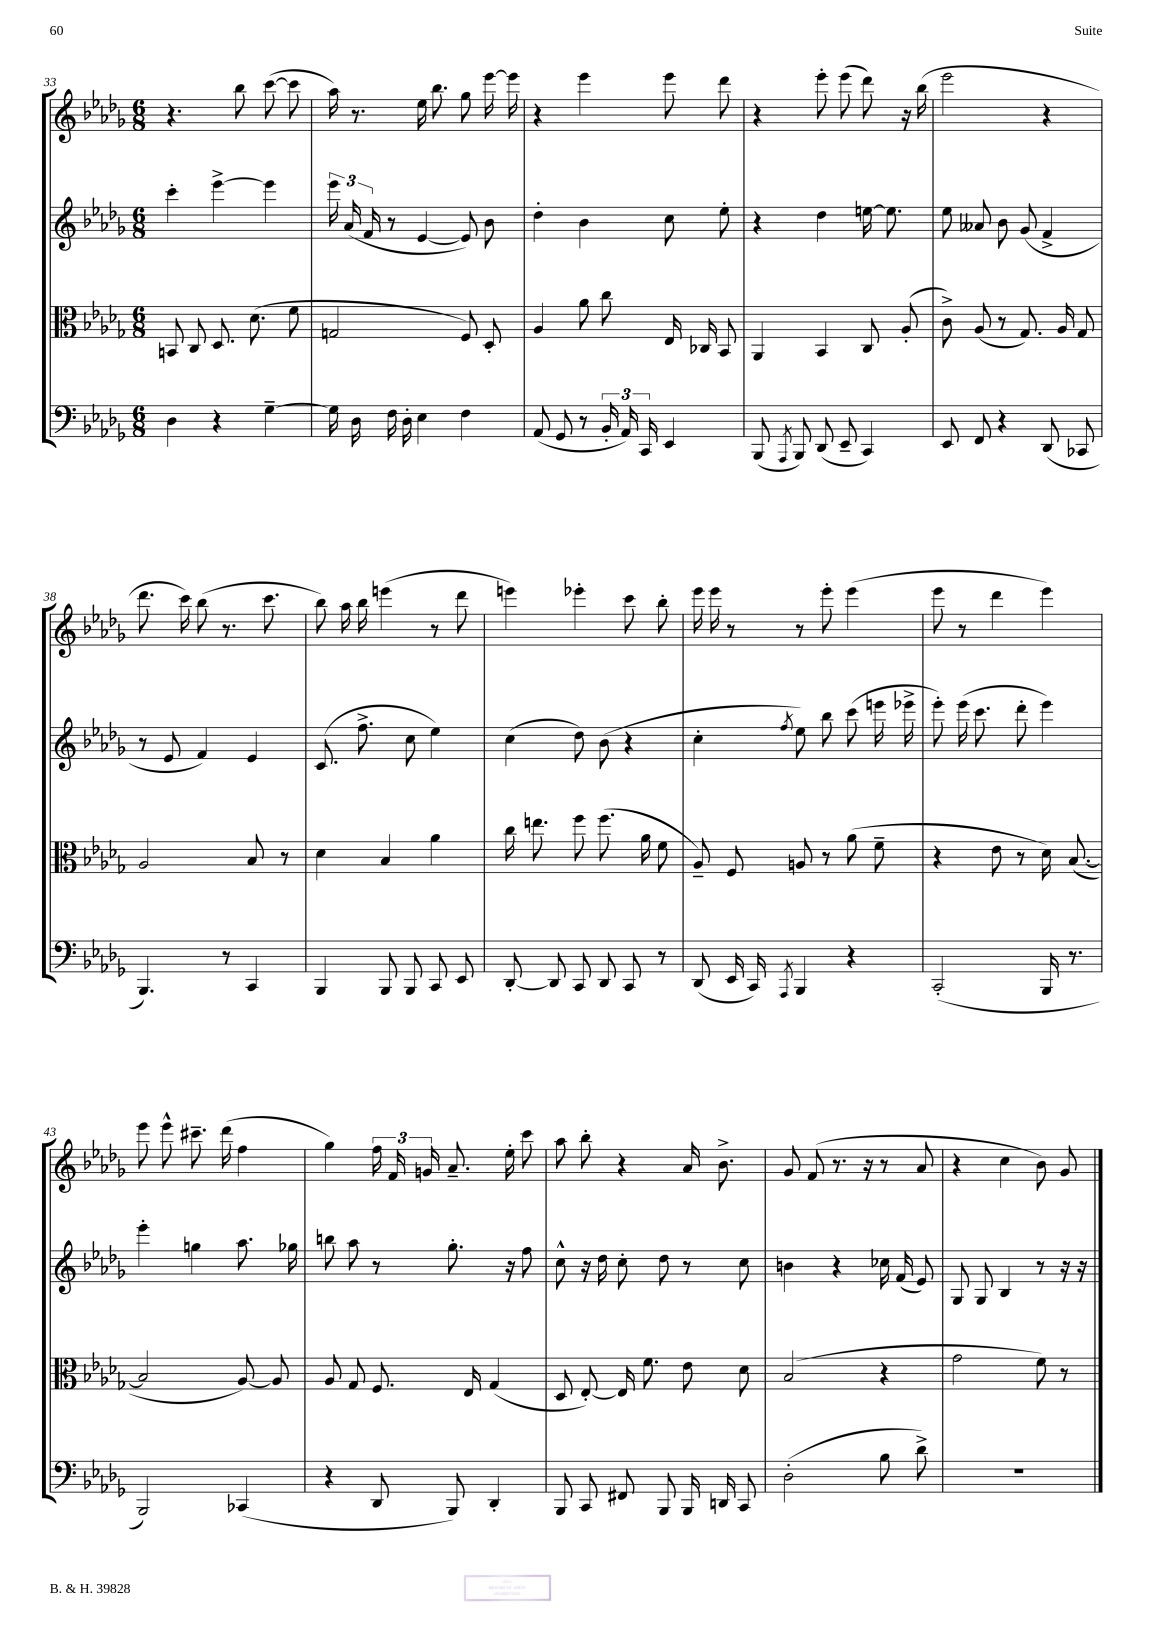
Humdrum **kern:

**kern	**kern	**kern	**kern
*staff4	*staff3	*staff2	*staff1
*clefF4	*clefC3	*clefG2	*clefG2
*k[b-e-a-d-g-]	*k[b-e-a-d-g-]	*k[b-e-a-d-g-]	*k[b-e-a-d-g-]
*M6/8	*M6/8	*M6/8	*M6/8
4D-	8BB	4ccc'	4.r
.	8C	.	.
4r	8.D-	[4eee-^	.
.	.	.	8bb-
.	(8.d-	.	.
[4G-~	.	4eee-]	([8ccc
.	8f	.	8ccc]
=	=	=	=
16G-]	2G	24eee-	16aa-)
.	.	(24a-	.
16D-	.	.	8.r
.	.	24f	.
16F	.	8r	.
16D-'	.	.	.
4E-	.	[4e-	16ee-
.	.	.	8.bb-
4F	8F)	8e-])	8gg-
.	8D-'	8b-	[16eee-
.	.	.	16eee-]
=	=	=	=
(8AA-	4A-	4dd-'	4r
8GG-	.	.	.
8r	8a-	4b-	4eee-
24BB-'	8cc	.	.
24AA-)	.	.	.
24CC	.	.	.
4EE-	16E-	8cc	8eee-
.	16C-	.	.
.	8BB-	8ee-'	8ddd-
=	=	=	=
(8BBB-	4AA-	4r	4r
8qAAA-	.	.	.
8BBB-)	.	.	.
(8DD-	4BB-	4dd-	8eee-'
8EE-~	.	.	(8eee-
4CC)	8C	[16ee	8ddd-)
.	.	8.ee]	.
.	(8A-'	.	16r
.	.	.	(16bb-
=	=	=	=
8EE-	8c^)	8ee-	2eee-
8FF	(8A-	8a--	.
4r	8r	8b-	.
.	8.G-)	(8g-	.
(8DD-	.	4f^	4r
.	16A-	.	.
8CC-	8G-	.	.
=	=	=	=
4.BBB-)	2A-	8r	8.ddd-
.	.	8e-	.
.	.	.	16ccc)
.	.	4f)	(8bb-
8r	.	.	8.r
4CC	8B-	4e-	.
.	.	.	8.ccc
.	8r	.	.
=	=	=	=
4BBB-	4d-	(8.c	8bb-)
.	.	.	16aa-
.	.	8.ff^	16bb-
8BBB-	4B-	.	(4eee
8BBB-	.	8cc	.
8CC	4a-	4ee-)	8r
8EE-	.	.	8ddd-
=	=	=	=
[8DD-'	16cc	(4cc	4eee)
.	8.ee	.	.
8DD-]	.	.	.
8CC	8ff	8dd-)	4eee-'
8DD-	(8.ff	(8b-	.
8CC	.	4r	8ccc
.	16a-	.	.
8r	8f	.	8bb-'
=	=	=	=
(8DD-	8A-~)	4cc'	16eee-
.	.	.	16eee-
16EE-	8F	.	8r
16CC)	.	.	.
8qAAA-	.	8qff	.
4BBB-	8A	8ee-)	8r
.	8r	8bb-	8eee-'
4r	(8a-	(8ccc	(4eee-
.	8f~	16eee	.
.	.	16eee-^	.
=	=	=	=
(2CC'	4r	8eee-')	8eee-
.	.	(16eee-	8r
.	.	8.ccc	.
.	8e-	.	4ddd-
.	8r	8ddd-'	.
16BBB-	16d-)	4eee-)	4eee-)
8.r	([8.B-	.	.
=	=	=	=
2BBB-)	2B-]	4eee-'	8eee-
.	.	.	8eee-^^
.	.	4gg	8.ccc#~
.	.	.	(16ddd-
(4CC-	[8A-)	8.aa-	4ff
.	8A-]	.	.
.	.	16gg-	.
=	=	=	=
4r	8A-	8bb	4gg-)
.	8G-	8aa-	.
8DD-	8.F	8r	24ff
.	.	.	24f
.	.	.	24g
8BBB-)	.	8.gg-'	8.a-~
.	16E-	.	.
4DD-'	(4G-	.	.
.	.	16r	16ee-'
.	.	8ff	8ccc
=	=	=	=
8BBB-	8D-	8cc^^	8aa-
8CC	[8E-')	16r	8bb-'
.	.	16dd-	.
8FF#	16E-]	8cc'	4r
.	8.f	.	.
8BBB-	.	8dd-	.
16BBB-	8e-	8r	16a-
16DD	.	.	8.b-^
8CC	8d-	8cc	.
=	=	=	=
(2D-'	(2B-	4b	8g-
.	.	.	(8f
.	.	4r	8.r
.	.	.	16r
8B-	4r	16cc-	8r
.	.	(16f	.
8d-^)	.	8e-)	8a-
=	=	=	=
2.r	2g-	8G-	4r
.	.	8G-	.
.	.	4B-	4cc
.	8f)	8r	8b-)
.	8r	16r	8g-
.	.	16r	.
==	==	==	==
*-	*-	*-	*-
